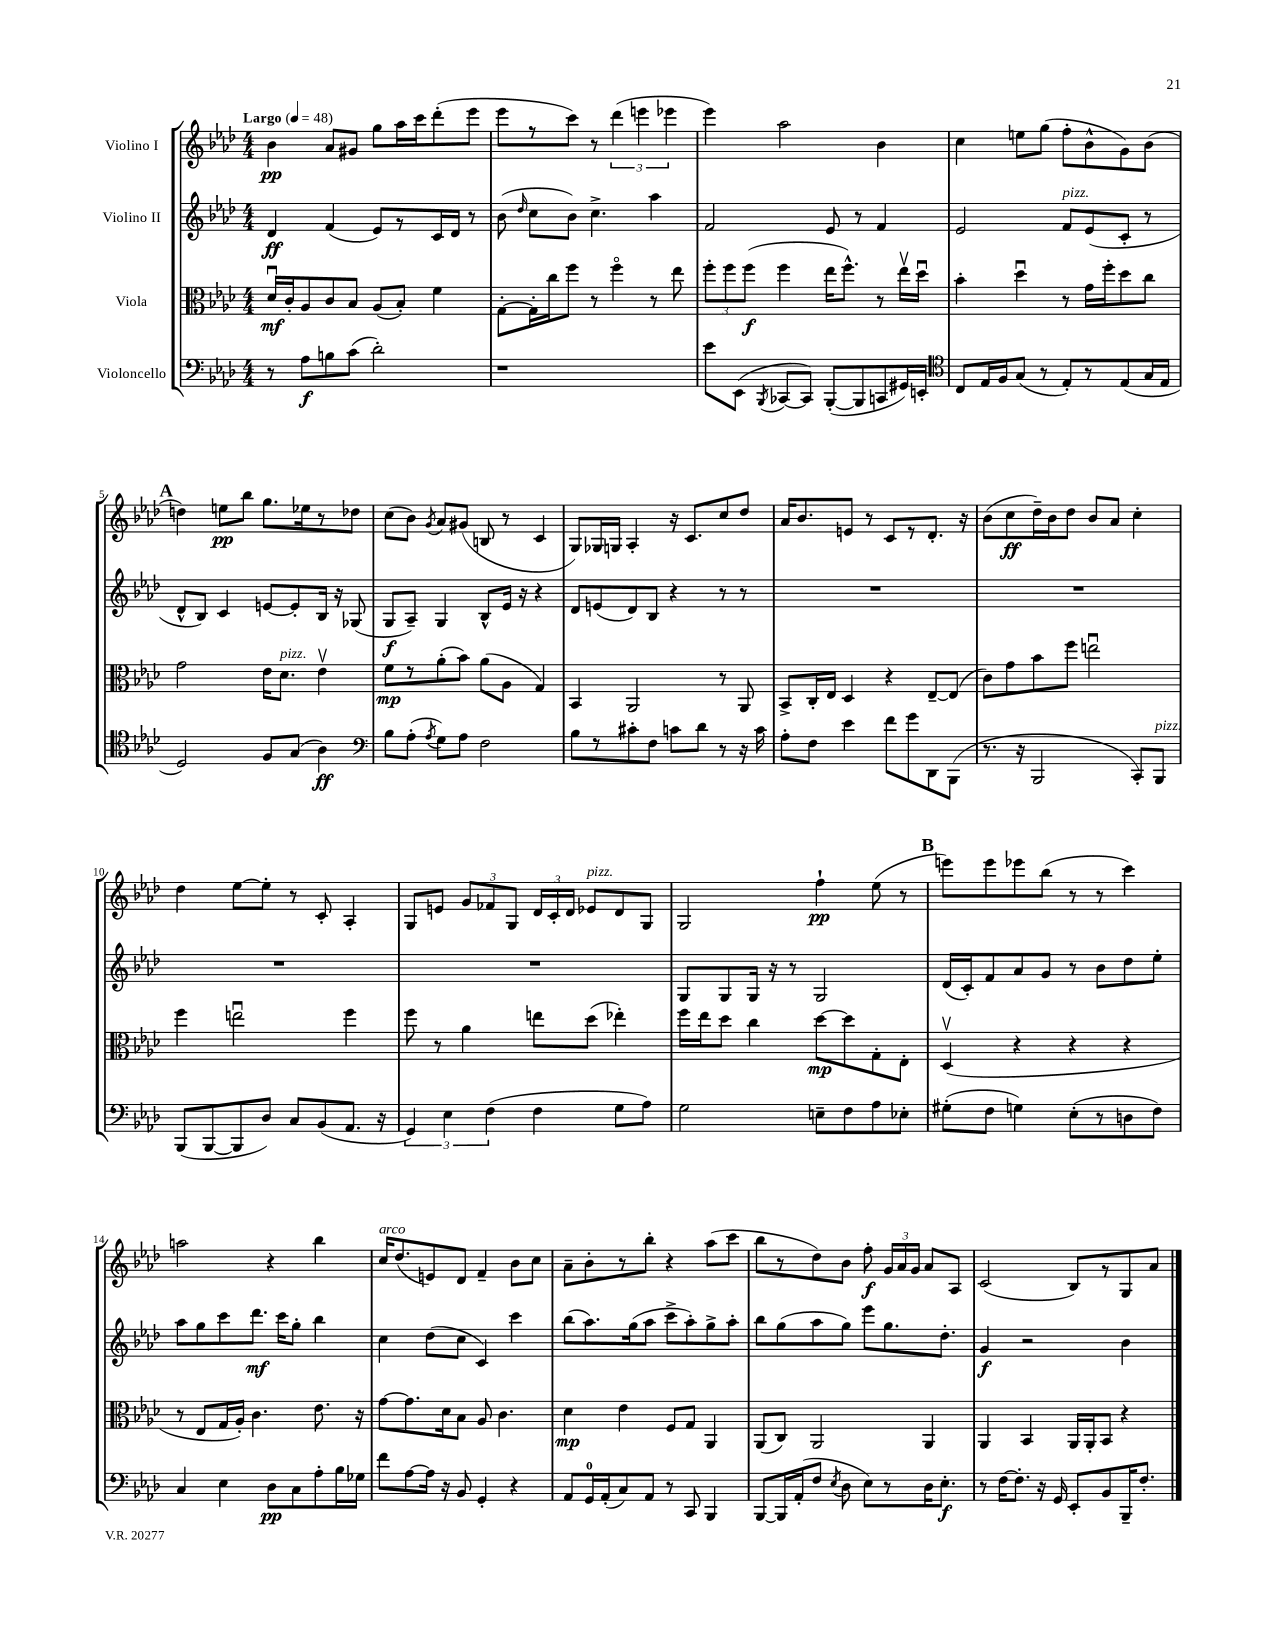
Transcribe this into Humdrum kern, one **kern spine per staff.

**kern	**dynam	**kern	**dynam	**kern	**dynam	**kern	**dynam
*part4	*part4	*part3	*part3	*part2	*part2	*part1	*part1
*staff4	*staff4	*staff3	*staff3	*staff2	*staff2	*staff1	*staff1
*I"Violoncello	*	*I"Viola	*	*I"Violino II	*	*I"Violino I	*
*clefF4	*	*clefC3	*	*clefG2	*	*clefG2	*
*k[b-e-a-d-]	*	*k[b-e-a-d-]	*	*k[b-e-a-d-]	*	*k[b-e-a-d-]	*
*M4/4	*	*M4/4	*	*M4/4	*	*M4/4	*
*MM48	*	*MM48	*	*MM48	*	*MM48	*
=1	=1	=1	=1	=1	=1	=1	=1
!	!	!	!	!	!	!LO:TX:a:B:t=Largo	!
8r	.	16d-u/LL	mf	4d-/	ff	4b-\	pp
.	.	16c'/J	.	.	.	.	.
8A-\L	f	8A-/	.	.	.	.	.
8Bn\	.	8c/	.	(4f/	.	8a-/L	.
(8c\J	.	8B-/J	.	.	.	8g#X/J	.
2d-'\)	.	(8A-/L	.	8e-/L)	.	8gg\L	.
.	.	8B-'/J)	.	8r	.	16aa-\L	.
.	.	.	.	.	.	16ccc\J	.
.	.	4f\	.	16c/L	.	(8ddd-'\	.
.	.	.	.	16d-/JJ	.	.	.
.	.	.	.	8r	.	8eee-\J	.
=2	=2	=2	=2	=2	=2	=2	=2
1r	.	[8G'\L	.	(8b-\	.	8eee-\L	.
.	.	.	.	16qqdd-/	.	.	.
.	.	16G'\L]	.	8cc\L	.	8r	.
.	.	16cc\J	.	.	.	.	.
.	.	8ff\J	.	8b-\J)	.	8ccc\J)	.
.	.	8r	.	4.cc^\	.	8r	.
.	.	4ff\	.	.	.	(6ddd-\	.
.	.	.	.	.	.	6eeen\	.
.	.	8r	.	4aa-\	.	.	.
.	.	.	.	.	.	6eee-X\	.
.	.	8ee-\	.	.	.	.	.
=3	=3	=3	=3	=3	=3	=3	=3
8e-\L	.	12ff'\L	.	2f/	.	4eee-\)	.
.	.	12ff\	.	.	.	.	.
(8EE-\J	.	.	.	.	.	.	.
.	.	(12ff\J	f	.	.	.	.
8qBBB-/	.	.	.	.	.	.	.
[8CC-X/L	.	4ff\	.	.	.	2aa-\	.
8CC-/J])	.	.	.	.	.	.	.
([8BBB-'/L	.	16ee-\KL	.	8e-/	.	.	.
.	.	8.ff^^\J)	.	.	.	.	.
8BBB-/]	.	.	.	8r	.	.	.
8CCn/	.	8r	.	4f/	.	4b-\	.
16GG#X/L)	.	16ee-v\LL	.	.	.	.	.
16EEn'/JJ	.	16dd-u\JJ	.	.	.	.	.
=4	=4	=4	=4	=4	=4	=4	=4
*clefC4	*	*	*	*	*	*	*
8C/L	.	4b-'\	.	2e-/	.	4cc\	.
16E-/L	.	.	.	.	.	.	.
16F/J	.	.	.	.	.	.	.
(8G/J	.	4dd-u\	.	.	.	8een\L	.
8r	.	.	.	.	.	(8gg\J	.
!	!	!	!	!LO:TX:a:i:t=pizz.	!	!	!
8E-'/L)	.	8r	.	8f/L	.	8ff'\L	.
8r	.	16g\LL	.	(8e-/	.	8b-^^\	.
.	.	16ff'\J	.	.	.	.	.
(8E-/	.	8dd-\	.	8c'/J	.	8g\)	.
16G/L	.	8cc\J	.	8r	.	(8b-\J	.
16E-/JJ	.	.	.	.	.	.	.
!!LO:LB:g=z
!!LO:REH:place=s1:t=A
=5	=5	=5	=5	=5	=5	=5	=5
2D-/)	.	2g\	.	8d-^^/L	.	4ddn\)	.
.	.	.	.	8B-/J)	.	.	.
.	.	.	.	4c/	.	8een\L	pp
.	.	.	.	.	.	8bb-\J	.
8F/L	.	16e-\KL	.	[8en/L	.	8.gg\L	.
!	!	!LO:TX:a:i:t=pizz.	!	!	!	!	!
.	.	8.d-\J	.	.	.	.	.
(8G/J	.	.	.	8e'/]	.	.	.
.	.	.	.	.	.	16ee-X\k	.
4A-\)	ff	4e-v\	.	16B-/Jk	.	8r	.
.	.	.	.	16r	.	.	.
.	.	.	.	(8G-X/	.	8dd-X\J	.
=6	=6	=6	=6	=6	=6	=6	=6
*clefF4	*	*	*	*	*	*	*
8B-\L	.	8f\L	mp	8G/L	f	(8cc\L	.
(8A-'\J	.	8r	.	8A-~/J)	.	8b-\J)	.
8qA-/	.	.	.	.	.	8qg/	.
8G\L)	.	(8a-'\	.	4G/	.	8a-/L	.
8A-\J	.	8b-\J)	.	.	.	(8g#X/J	.
2F\	.	(8a-\L	.	8B-^^/L	.	8Bn/	.
.	.	8A-\J	.	16e-/Jk	.	8r	.
.	.	.	.	16r	.	.	.
.	.	4G/)	.	4r	.	4c/	.
=7	=7	=7	=7	=7	=7	=7	=7
8B-\L	.	4BB-/	.	8d-/L	.	8G/L)	.
8r	.	.	.	(8en/	.	16G-X/L	.
.	.	.	.	.	.	16Gn/JJ	.
8c#X'\	.	2AA-/	.	8d-/)	.	4A-'/	.
8F\J	.	.	.	8B-/J	.	.	.
8cn\L	.	.	.	4r	.	16r	.
.	.	.	.	.	.	8.c/L	.
8d-\J	.	.	.	.	.	.	.
8r	.	8r	.	8r	.	8cc/	.
16r	.	8AA-/	.	8r	.	8dd-/J	.
16c\	.	.	.	.	.	.	.
=8	=8	=8	=8	=8	=8	=8	=8
8A-'\L	.	8BB-^/L	.	1r	.	16a-/KL	.
.	.	.	.	.	.	8.b-/	.
8F\J	.	16C'/L	.	.	.	.	.
.	.	16E-/JJ	.	.	.	.	.
4e-\	.	4D-/	.	.	.	8en/J	.
.	.	.	.	.	.	8r	.
8f\L	.	4r	.	.	.	8c/L	.
8g\	.	.	.	.	.	8r	.
8DD-\	.	[8E-~/L	.	.	.	8.d-'/J	.
(8BBB-\J	.	(8E-/J]	.	.	.	.	.
.	.	.	.	.	.	16r	.
=9	=9	=9	=9	=9	=9	=9	=9
8.r	.	8c\L)	.	1r	.	(8b-\L	.
.	.	8g\	.	.	.	8cc\	ff
16r	.	.	.	.	.	.	.
2BBB-/	.	8b-\	.	.	.	16dd-~\L)	.
.	.	.	.	.	.	16b-\J	.
.	.	8ff\J	.	.	.	8dd-\J	.
.	.	2eenu\	.	.	.	8b-/L	.
.	.	.	.	.	.	8a-/J	.
8CC'/L)	.	.	.	.	.	4cc'\	.
!LO:TX:a:i:t=pizz.	!	!	!	!	!	!	!
8BBB-/J	.	.	.	.	.	.	.
!!LO:LB:g=z
=10	=10	=10	=10	=10	=10	=10	=10
(8BBB-/L	.	4ff\	.	1r	.	4dd-\	.
[8BBB-/	.	.	.	.	.	.	.
8BBB-/]	.	2eenu\	.	.	.	[8ee-\L	.
8D-/J)	.	.	.	.	.	8ee-'\J]	.
8C/L	.	.	.	.	.	8r	.
(8BB-/	.	.	.	.	.	8c'/	.
8.AA-/J	.	4ff\	.	.	.	4A-'/	.
16r	.	.	.	.	.	.	.
=11	=11	=11	=11	=11	=11	=11	=11
6GG/)	.	8ff\	.	1r	.	8G/L	.
.	.	8r	.	.	.	8en/J	.
6E-\	.	.	.	.	.	.	.
.	.	4a-\	.	.	.	12g/L	.
(6F\	.	.	.	.	.	12f-X/	.
.	.	.	.	.	.	12G/J	.
4F\	.	8een\L	.	.	.	24d-/LL	.
.	.	.	.	.	.	24c'/	.
.	.	.	.	.	.	24d-/JJ	.
!	!	!	!	!	!	!LO:TX:a:i:t=pizz.	!
.	.	(8dd-\J	.	.	.	8e-X/L	.
8G\L	.	4ee-X'\)	.	.	.	8d-/	.
8A-\J)	.	.	.	.	.	8G/J	.
=12	=12	=12	=12	=12	=12	=12	=12
2G\	.	16ff\LL	.	8G/L	.	2G/	.
.	.	16ee-\J	.	.	.	.	.
.	.	8dd-\J	.	8G/	.	.	.
.	.	4cc\	.	16G/Jk	.	.	.
.	.	.	.	16r	.	.	.
.	.	.	.	8r	.	.	.
8En~\L	.	[8dd-\L	mp	2G/	.	4ff`\	pp
8F\	.	8dd-\]	.	.	.	.	.
8A-\	.	8G'\	.	.	.	(8ee-\	.
8E-X'\J	.	8E-'\J	.	.	.	8r	.
!!LO:REH:place=s1:t=B
=13	=13	=13	=13	=13	=13	=13	=13
(8G#X'\L	.	(4D-v/	.	(16d-/LL	.	8eeen\L)	.
.	.	.	.	16c'/J)	.	.	.
8F\J	.	.	.	8f/	.	8eee\	.
4Gn\)	.	4r	.	8a-/	.	8eee-X\	.
.	.	.	.	8g/J	.	(8bb-\J	.
(8E-'\L	.	4r	.	8r	.	8r	.
8r	.	.	.	8b-\L	.	8r	.
8Dn\	.	4r	.	8dd-\	.	4ccc\)	.
8F\J)	.	.	.	8ee-'\J	.	.	.
!!LO:LB:g=z
=14	=14	=14	=14	=14	=14	=14	=14
4C/	.	8r	.	8aa-\L	.	2aan\	.
.	.	8E-/L	.	8gg\	.	.	.
4E-\	.	16G/L	.	8ccc\	.	.	.
.	.	16A-'/JJ)	.	.	.	.	.
.	.	4.c\	.	8.ddd-\J	mf	.	.
8D-\L	pp	.	.	.	.	4r	.
.	.	.	.	16ccc\KL	.	.	.
8C\	.	.	.	8gg'\J	.	.	.
8A-'\	.	8.e-\	.	4bb-\	.	4bb-\	.
16B-\L	.	.	.	.	.	.	.
16G-X\JJ	.	16r	.	.	.	.	.
=15	=15	=15	=15	=15	=15	=15	=15
!	!	!	!	!	!	!LO:TX:a:i:t=arco	!
8f\L	.	[8g\L	.	4cc\	.	16cc/KL	.
.	.	.	.	.	.	(8.dd-/	.
[8A-\	.	8.g\]	.	.	.	.	.
16A-\Jk]	.	.	.	(8dd-\L	.	8en/)	.
16r	.	16d-\k	.	.	.	.	.
8BB-/	.	8B-\J	.	8cc\J	.	8d-/J	.
4GG'/	.	8A-/	.	4c/)	.	4f~/	.
.	.	4.c\	.	.	.	.	.
4r	.	.	.	4ccc\	.	8b-\L	.
.	.	.	.	.	.	8cc\J	.
=16	=16	=16	=16	=16	=16	=16	=16
8AA-/L	.	4d-\	mp	(8bb-\L	.	8a-~\L	.
16GG/L	.	.	.	8.aa-\)	.	8b-'\	.
(16AA-'/J	.	.	.	.	.	.	.
8C/)	.	4e-\	.	.	.	8r	.
.	.	.	.	(16gg\k	.	.	.
8AA-/J	.	.	.	8aa-\J	.	8bb-'\J	.
8r	.	8F/L	.	8ccc^\L	.	4r	.
8CC/	.	8G/J	.	8aa-'\)	.	.	.
4BBB-/	.	4AA-/	.	8gg^\	.	(8aa-\L	.
.	.	.	.	8aa-'\J	.	8ccc\J	.
=17	=17	=17	=17	=17	=17	=17	=17
[8BBB-/L	.	(8AA-/L	.	8bb-\L	.	8bb-\L	.
16BBB-/L]	.	8C/J)	.	(8gg\	.	8r	.
(16AA-'/J	.	.	.	.	.	.	.
8F/J	.	2AA-/	.	8aa-\	.	8dd-\)	.
8qE-/	.	.	.	.	.	.	.
8D-\	.	.	.	8gg\J)	.	8b-\J	.
8E-\L)	.	.	.	8eee-\L	.	8ff'\	f
8r	.	.	.	8.gg\	.	24g/LL	.
.	.	.	.	.	.	24a-/	.
.	.	.	.	.	.	24g/JJ	.
16D-\K	.	4AA-/	.	.	.	8a-/L	.
8.E-'\J	f	.	.	8.dd-'\J	.	.	.
.	.	.	.	.	.	8A-/J	.
=18	=18	=18	=18	=18	=18	=18	=18
8r	.	4AA-/	.	4g/	f	(2c/	.
[16F\KL	.	.	.	.	.	.	.
8.F'\J]	.	.	.	.	.	.	.
.	.	4BB-/	.	2r	.	.	.
16r	.	.	.	.	.	.	.
16GG/	.	.	.	.	.	.	.
8EE-'/L	.	16AA-/LL	.	.	.	8B-/L)	.
.	.	16AA-'/J	.	.	.	.	.
8BB-/	.	8BB-/J	.	.	.	8r	.
16BBB-~/K	.	4r	.	4b-\	.	8G/	.
8.F'/J	.	.	.	.	.	.	.
.	.	.	.	.	.	8a-/J	.
==	==	==	==	==	==	==	==
*-	*-	*-	*-	*-	*-	*-	*-
